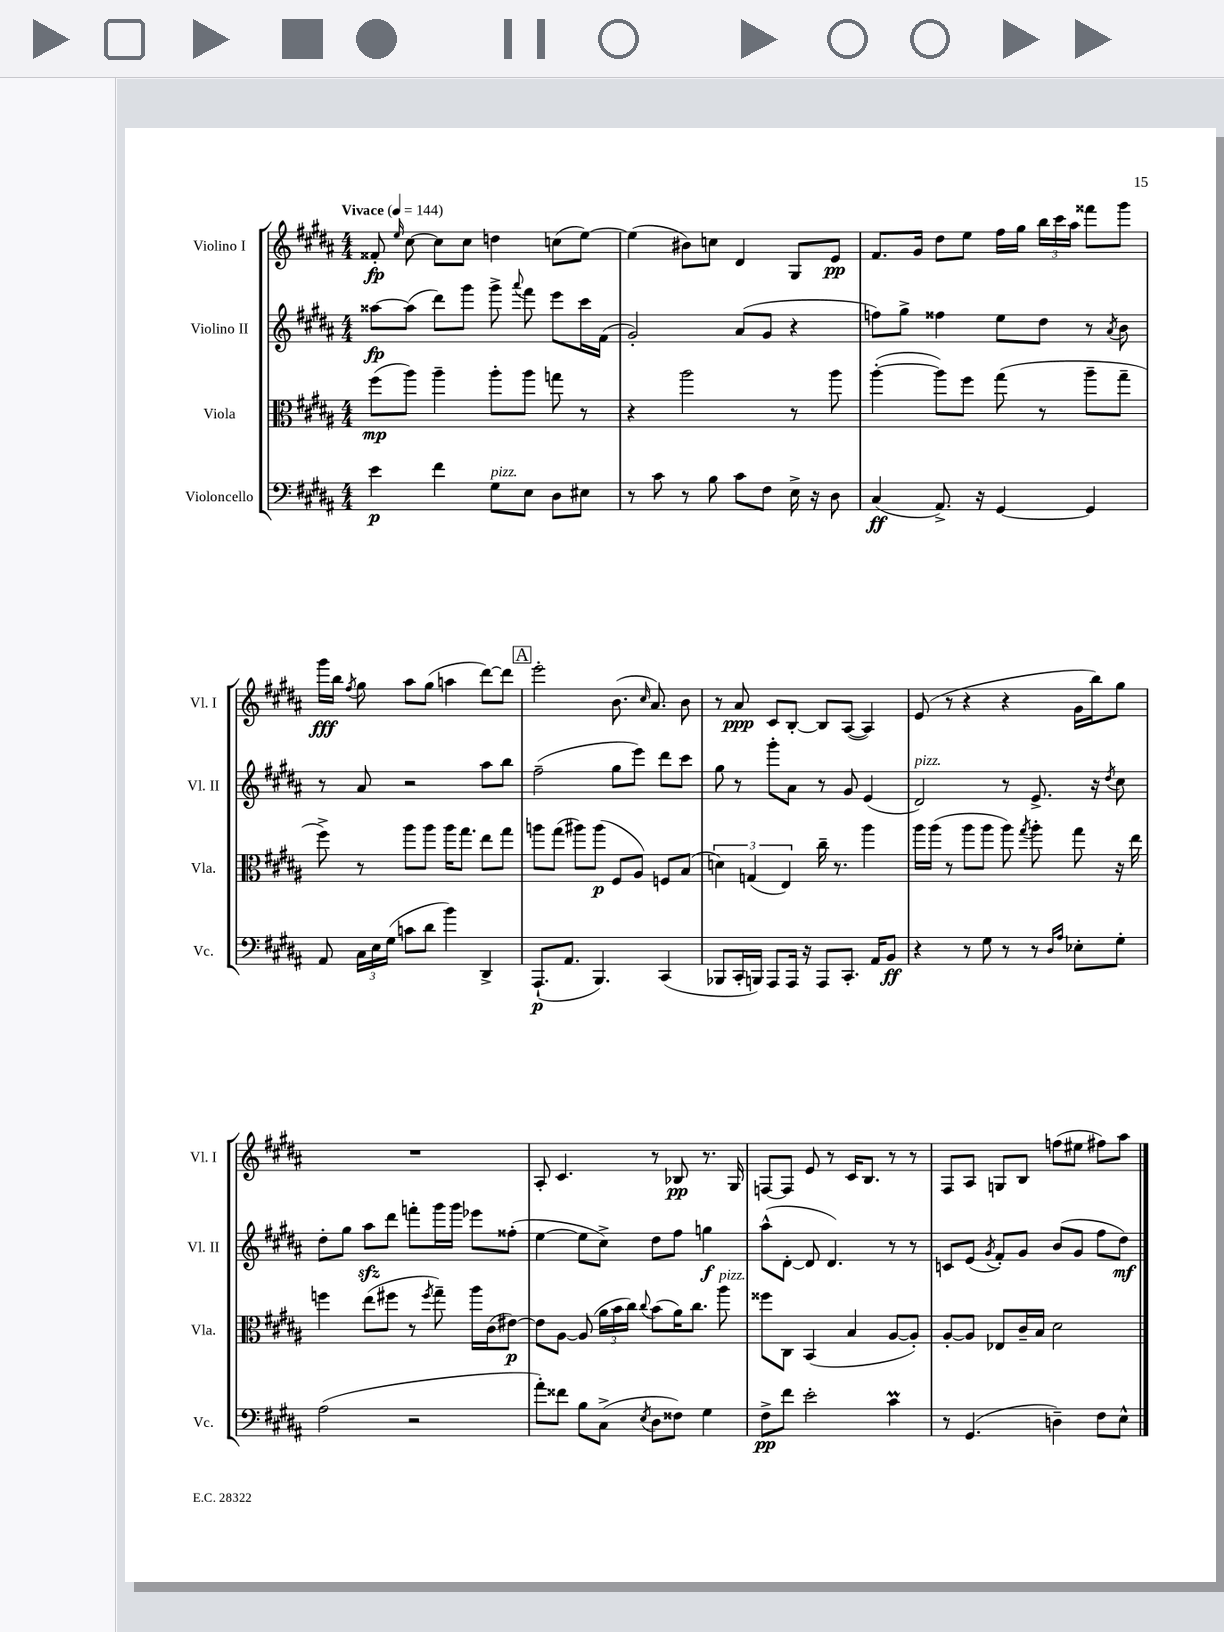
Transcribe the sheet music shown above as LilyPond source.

<<
\new StaffGroup <<
\new Staff = "s0" \with { instrumentName = "Violino I" shortInstrumentName = "Vl. I" } {
    \clef treble \key b \major \numericTimeSignature \time 4/4 \tempo "Vivace" 4 = 144
    \autoBeamOff fisis'8-.\fp \grace { e''16 } cis''8~ cis''8[ cis''8] d''4 c''8[( e''8]~) |
    e''4( bis'8[) c''8] dis'4 gis8[ e'8]\pp |
    fis'8.[ gis'16] dis''8[ e''8] fis''16[ gis''16] \tuplet 3/2 { b''16[ cis'''16 ais''16] } fisis'''8[ gis'''8] |
    gis'''16[\fff b''16] \acciaccatura { fis''8 } gis''8 ais''8[ gis''8]( a''4 dis'''8[~) dis'''8] |
    \mark \markup { \box "A" } e'''2-. b'8.( \grace { cis''16 } ais'8.) b'8 |
    r8 ais'8\ppp cis'8[ b8]~-. b8[ ais8]~( ais4) |
    e'8( r8 r4 r4 gis'16[ b''16) gis''8] |
    R1 |
    ais8-. cis'4. r8 bes8\pp r8. gis16 |
    f8[~ f8] e'8 r8 cis'16[ b8.] r8 r8 |
    fis8[ ais8] g8[ b8] f''8[( eis''8] fis''8[) ais''8] \bar "|." |
}
\new Staff = "s1" \with { instrumentName = "Violino II" shortInstrumentName = "Vl. II" } {
    \clef treble \key b \major \numericTimeSignature \time 4/4
    \autoBeamOff aisis''8[~\fp aisis''8]( dis'''8[) gis'''8] gis'''8-> \appoggiatura { ais'''8 } fis'''8 e'''8[ cis'''16 fis'16]( |
    gis'2-.) ais'8[( gis'8] r4 |
    f''8[) gis''8]-> fisis''4 e''8[ dis''8] r8 \acciaccatura { ais'8 } b'8 |
    r8 ais'8 r2 ais''8[ b''8] |
    \mark \markup { \box "A" } fis''2--( gis''8[ e'''8]) dis'''8[ cis'''8] |
    gis''8 r8 gis'''8[-. ais'8] r8 gis'8 e'4( |
    dis'2^\markup { \italic "pizz." }) r8 e'8.-> r16 \acciaccatura { dis''8 } cis''8 |
    dis''8[-. gis''8] ais''8[\sfz dis'''8] f'''8[-. gis'''16 gis'''16] ees'''8[ fisis''8]-.( |
    e''4~ e''8[ cis''8]->) dis''8[ fis''8] g''4\f |
    ais''8[-^( dis'8]~-. dis'8 dis'4.) r8 r8 |
    c'8[ e'8]( \acciaccatura { gis'8 } fis'8[-.) gis'8] b'8[( gis'8] fis''8[ dis''8]\mf) \bar "|." |
}
\new Staff = "s2" \with { instrumentName = "Viola" shortInstrumentName = "Vla." } {
    \clef alto \key b \major \numericTimeSignature \time 4/4
    \autoBeamOff fis''8[\mp( ais''8]) ais''4-- ais''8[-. ais''8] g''8 r8 |
    r4 ais''2 r8 ais''8 |
    ais''4~-.( ais''8[) fis''8] gis''8( r8 ais''8[-- gis''8]-- |
    fis''8->) r8 ais''8[ ais''8] ais''16[ gis''8.] e''8[ gis''8] |
    \mark \markup { \box "A" } a''8[ gis''8]( ais''8[) ais''8]\p( fis8[ ais8]) f8[ b8]( |
    \tuplet 3/2 { d'4) g4( e4) } cis''16-- r8. ais''4 |
    ais''16[ ais''16]( r8 ais''8[ ais''8] ais''8) \acciaccatura { gis''8 } ais''8-. gis''8 r16 e''16 |
    f''4 e''8[( fis''8] r8 \acciaccatura { fis''8 } gis''8--) ais''16[ cis'16( eis'8]~\p) |
    eis'8[ ais8]~ ais8( \tuplet 3/2 { ais'16[ b'16 cis''16]) } \appoggiatura { cis''8 } b'8[( ais'16) cis''8.] ais''8^\markup { \italic "pizz." } |
    fisis''8[ cis8] b,4( b4 ais8[~ ais8]-.) |
    ais8[~-. ais8] ees8[ cis'16-- b16] dis'2 \bar "|." |
}
\new Staff = "s3" \with { instrumentName = "Violoncello" shortInstrumentName = "Vc." } {
    \clef bass \key b \major \numericTimeSignature \time 4/4
    \autoBeamOff e'4\p fis'4 gis8[^\markup { \italic "pizz." } e8] dis8[ eis8] |
    r8 cis'8 r8 b8 cis'8[ fis8] e16-> r16 dis8 |
    cis4\ff( ais,8.->) r16 gis,4~ gis,4 |
    ais,8 \tuplet 3/2 { cis16[ e16 gis16]( } c'8[ dis'8] b'4) dis,4-> |
    \mark \markup { \box "A" } ais,,8.[-!\p( ais,8.] b,,4.) cis,4( |
    bes,,8[ cis,16-. b,,16]) ais,,8[ ais,,16] r16 ais,,8[ cis,8.]-. ais,16[ b,8]\ff |
    r4 r8 gis8 r8 r8 \grace { dis16[ ais16] } ees8[-. gis8]-. |
    ais2( r2 |
    ais'8[-.) fisis'8] b8[ cis8]->( \acciaccatura { e8 } dis8[ fisis8]) gis4 |
    fis8[->\pp fis'8] e'2-. cis'4\prall |
    r8 gis,4.( d4--) fis8[ e8]-^ \bar "|." |
}
>>
>>
\layout { \context { \Score \remove "Bar_number_engraver" } }
